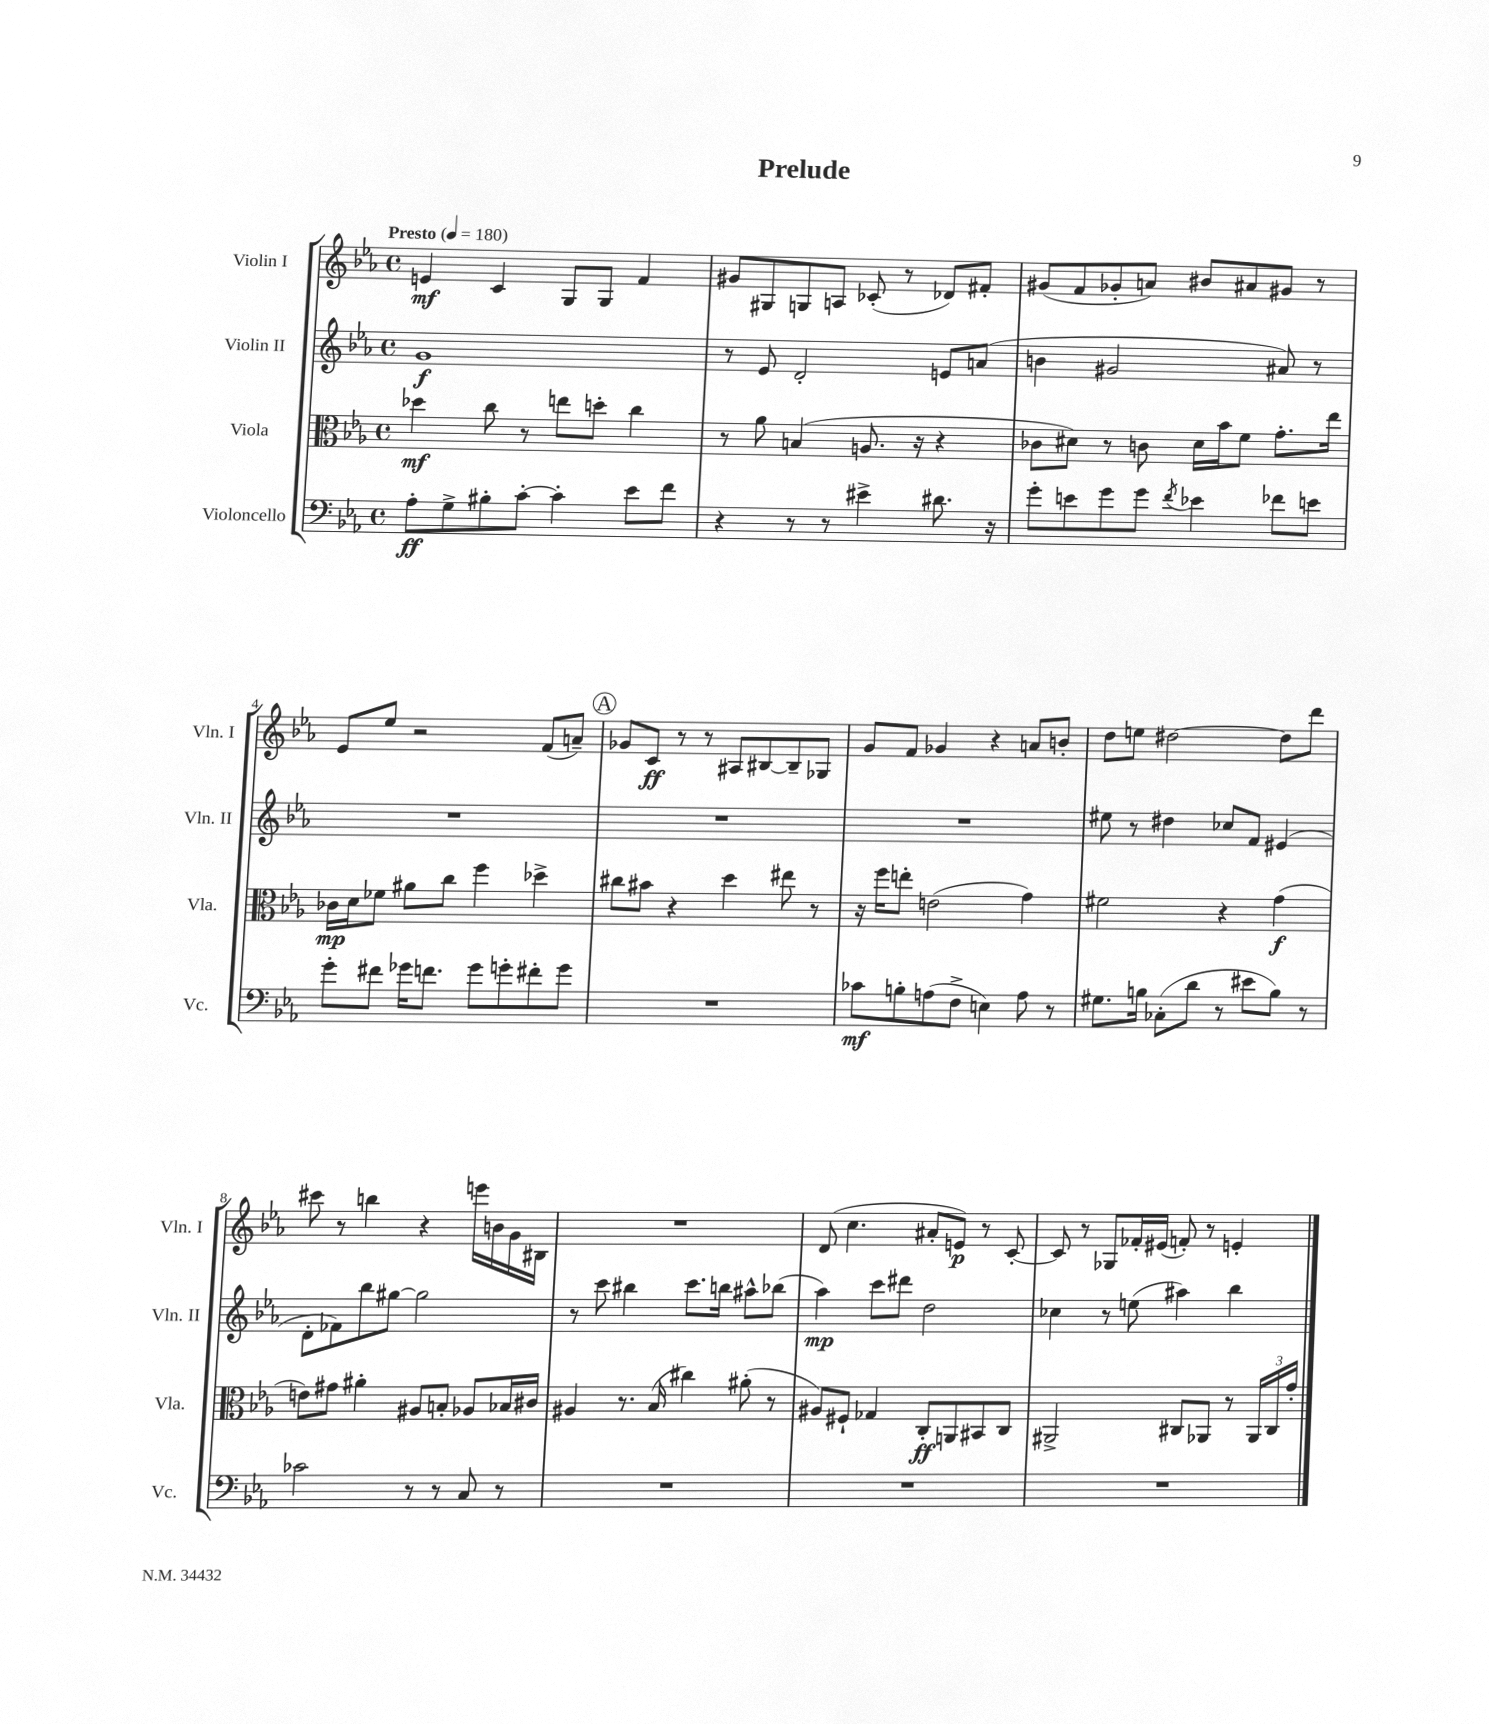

**kern	**kern	**kern	**kern
*staff4	*staff3	*staff2	*staff1
*clefF4	*clefC3	*clefG2	*clefG2
*k[b-e-a-]	*k[b-e-a-]	*k[b-e-a-]	*k[b-e-a-]
*M4/4	*M4/4	*M4/4	*M4/4
*met(c)	*met(c)	*met(c)	*met(c)
*MM180	*MM180	*MM180	*MM180
8A-'	4dd-	1g	4e
8G^	.	.	.
8B#'	8cc	.	4c
[8c'	8r	.	.
4c']	8ee	.	8G
.	8dd'	.	8G
8e-	4cc	.	4f
8f	.	.	.
=	=	=	=
4r	8r	8r	8g#
.	8a-	8e-	8G#
8r	(4B	2d'	8G
8r	.	.	8A
4e#^	8.A	.	(8c-'
.	.	.	8r
.	16r	.	.
8.d#	4r	8e	8d-)
.	.	(8a	8f#'
16r	.	.	.
=	=	=	=
8g'	8c-	4b	(8g#
8e	8d#)	.	8f
8g	8r	2g#	8g-'
8g	8c	.	8a)
8qf	.	.	.
4e-	16d#	.	8b#
.	16b-	.	.
.	8f	.	8a#
8f-	8.g'	8a#)	8g#
8e	.	8r	8r
.	16ee-	.	.
=	=	=	=
8g'	16c-	1r	8e-
.	16d	.	.
8f#	8f-	.	8ee-
16g-	8a#	.	2r
8.f	.	.	.
.	8cc	.	.
8g-	4ff	.	.
8g'	.	.	.
8f#'	4dd-^	.	(8f
8g	.	.	8a~)
=	=	=	=
1r	8cc#	1r	8g-
.	8b#	.	8c
.	4r	.	8r
.	.	.	8r
.	4dd	.	8A#
.	.	.	[8B#
.	8ee#	.	8B#~]
.	8r	.	8G-
=	=	=	=
8c-	16r	1r	8g
.	16ff	.	.
8B'	8ee'	.	8f
(8A	(2e	.	4g-
8F^	.	.	.
4E)	.	.	4r
8A	4g)	.	8a
8r	.	.	8b'
=	=	=	=
8.G#	2f#	8ee#	8dd
.	.	8r	8ee
16B	.	.	.
(8C-'	.	4dd#	[2dd#
8d	.	.	.
8r	4r	8cc-	.
8e#	.	8f	.
8B)	(4g	(4e#	8dd#]
8r	.	.	8ddd
=	=	=	=
2c-	8e)	8d'	8ccc#
.	8g#	8f-)	8r
.	4a#'	8bb-	4bb
.	.	[8gg#	.
8r	8A#	2gg#]	4r
8r	8B'	.	.
8C	8A-	.	16eee
.	.	.	16b
8r	16B-	.	16g
.	16c#	.	16B#
=	=	=	=
1r	4A#	8r	1r
.	.	8ccc	.
.	8.r	4bb#	.
.	(16B-	.	.
.	4cc#)	8.ccc	.
.	.	16bb	.
.	(8a#'	8aa#^^	.
.	8r	(8bb-	.
=	=	=	=
1r	8A#)	4aa-)	(8d
.	8F#`	.	4.cc
.	4G-	8ccc	.
.	.	8ddd#	.
.	8C'	2dd	8a#'
.	8AA	.	8e)
.	8BB#	.	8r
.	8C	.	[8c'
=	=	=	=
1r	2AA#^	4cc-	8c]
.	.	.	8r
.	.	8r	8G-
.	.	(8ee	16f-'
.	.	.	(16e#
.	8C#	4aa#)	8f')
.	8AA-	.	8r
.	8r	4bb-	4e'
.	24AA-	.	.
.	24C#	.	.
.	24g'	.	.
==	==	==	==
*-	*-	*-	*-
